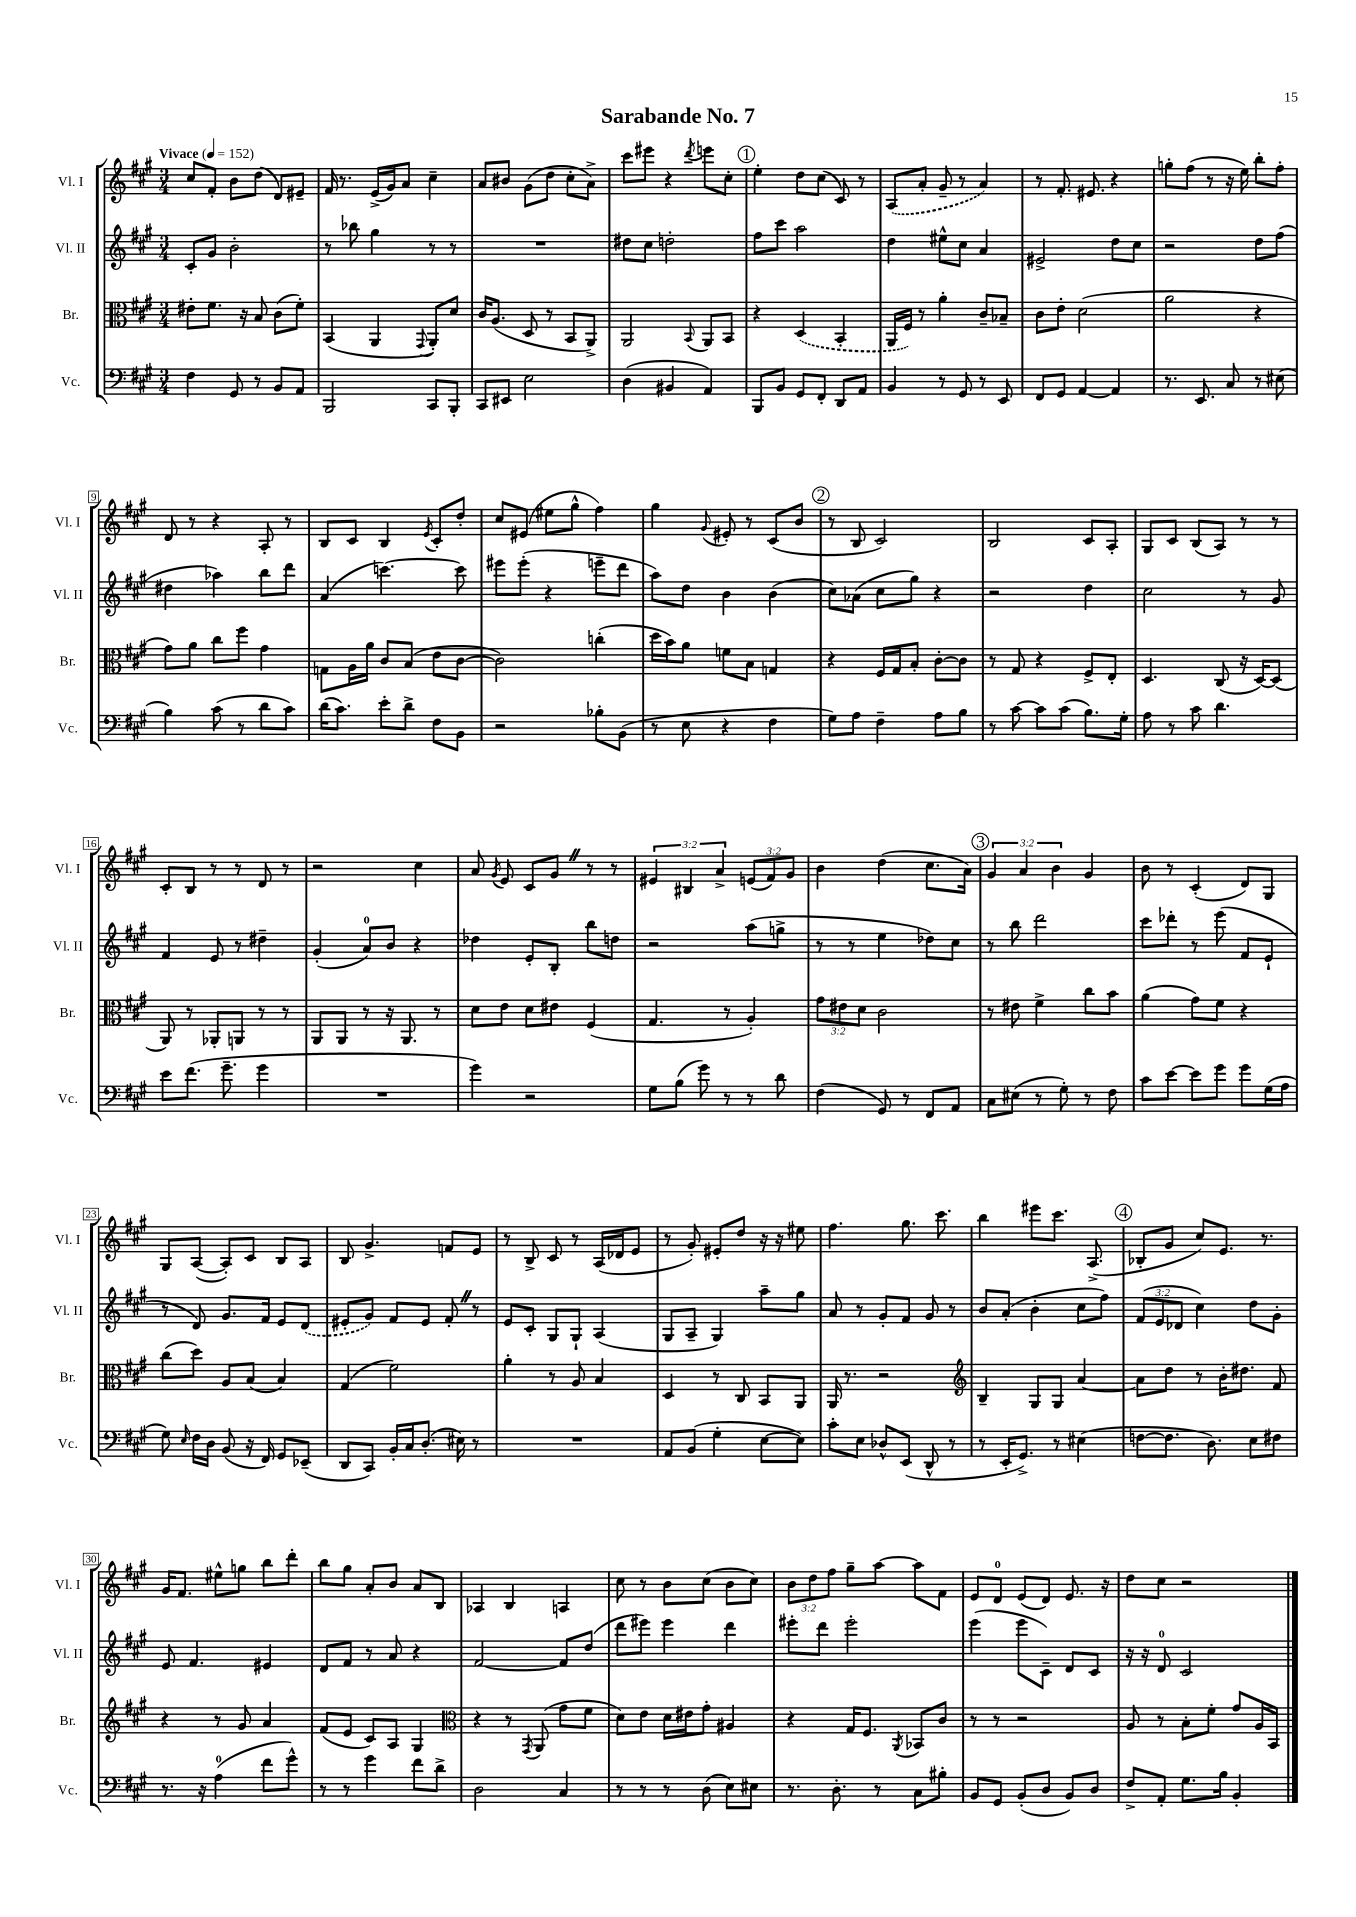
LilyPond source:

\header { title = "Sarabande No. 7" }
<<
\new StaffGroup <<
\new Staff = "s0" \with { instrumentName = "Vl. I" shortInstrumentName = "Vl. I" } {
    \clef treble \key a \major \numericTimeSignature \time 3/4 \override Staff.TupletNumber.text = #tuplet-number::calc-fraction-text \tempo "Vivace" 4 = 152
    \autoBeamOff cis''8[ fis'8]-. b'8[ d''8]( d'8[) eis'8]-- |
    fis'16 r8. e'16[->( gis'16) a'8] cis''4-- |
    a'8[ bis'8] gis'8[( d''8] cis''8[-. a'8]->) |
    cis'''8[ eis'''8] r4 \acciaccatura { d'''8 } e'''8[ cis''8]-. |
    \mark \markup { \circle "1" } e''4-. d''8[ cis''8]( cis'8) r8 |
    \once \slurDashed a8[( a'8]-. gis'8-- r8 a'4) |
    r8 fis'8.-. eis'8. r4 |
    g''8[-. fis''8]( r8 r16 e''16) b''8[-. fis''8]-. |
    d'8 r8 r4 a8-. r8 |
    b8[ cis'8] b4 \acciaccatura { e'8 } cis'8[-. d''8]-. |
    cis''8[ eis'8]( eis''8[ gis''8]-^ fis''4) |
    gis''4 \appoggiatura { gis'8 } eis'8-. r8 cis'8[( b'8] |
    \mark \markup { \circle "2" } r8 b8 cis'2) |
    b2 cis'8[ a8]-. |
    gis8[ cis'8] b8[( a8]) r8 r8 |
    cis'8[-. b8] r8 r8 d'8 r8 |
    r2 cis''4 |
    a'8 \acciaccatura { gis'8 } e'8 cis'8[ gis'8] \once \override BreathingSign.text = \markup { \musicglyph "scripts.caesura.straight" } \breathe r8 r8 |
    \tuplet 3/2 { eis'4 bis4 a'4-> } \tuplet 3/2 { e'8[( fis'8) gis'8] } |
    b'4 d''4( cis''8.[ a'16]) |
    \mark \markup { \circle "3" } \tuplet 3/2 { gis'4 a'4 b'4 } gis'4 |
    b'8 r8 cis'4-.( d'8[) gis8] |
    gis8[ a8]~( a8[-.) cis'8] b8[ a8] |
    b8 gis'4.-> f'8[ e'8] |
    r8 b8-> cis'8 r8 a16[( des'16 e'8] |
    r8 gis'8-.) eis'8[-. d''8] r16 r16 eis''8 |
    fis''4. gis''8. cis'''8. |
    b''4 eis'''8[ cis'''8.] a8.->( |
    \mark \markup { \circle "4" } bes8[-. gis'8] cis''8[) e'8.] r8. |
    gis'16[ fis'8.] eis''8[-^ g''8] b''8[ d'''8]-. |
    b''8[ gis''8] a'8[-. b'8] a'8[ b8] |
    aes4 b4 a4 |
    cis''8 r8 b'8[ cis''8]( b'8[ cis''8]) |
    \tuplet 3/2 { b'8[ d''8 fis''8] } gis''8[-- a''8]~ a''8[ fis'8] |
    e'8[ d'8]-0 e'8[( d'8]) e'8. r16 |
    d''8[ cis''8] r2 \bar "|." |
}
\new Staff = "s1" \with { instrumentName = "Vl. II" shortInstrumentName = "Vl. II" } {
    \clef treble \key a \major \numericTimeSignature \time 3/4 \override Staff.TupletNumber.text = #tuplet-number::calc-fraction-text
    \autoBeamOff cis'8[-. gis'8] b'2-. |
    r8 bes''8 gis''4 r8 r8 |
    R2. |
    dis''8[ cis''8] d''2-. |
    \mark \markup { \circle "1" } fis''8[ cis'''8] a''2 |
    d''4 eis''8[-^ cis''8] a'4 |
    eis'2-> d''8[ cis''8] |
    r2 d''8[ fis''8]( |
    dis''4 aes''4) b''8[ d'''8] |
    a'4( c'''4.~) c'''8 |
    eis'''8[ eis'''8]-.( r4 e'''8[-- d'''8] |
    a''8[) d''8] b'4 b'4( |
    \mark \markup { \circle "2" } cis''8[) aes'8]( cis''8[ gis''8]) r4 |
    r2 d''4 |
    cis''2 r8 gis'8 |
    fis'4 e'8 r8 dis''4-- |
    gis'4-.( a'8[-0) b'8] r4 |
    des''4 e'8[-. b8]-. b''8[ d''8] |
    r2 a''8[( g''8]-> |
    r8 r8 e''4 des''8[) cis''8] |
    \mark \markup { \circle "3" } r8 b''8 d'''2 |
    cis'''8[ des'''8]-. r8 e'''8( fis'8[ e'8]-! |
    r8 d'8) gis'8.[ fis'16] e'8[ \once \slurDashed d'8]( |
    eis'8[-. gis'8]) fis'8[ eis'8] fis'8-. \once \override BreathingSign.text = \markup { \musicglyph "scripts.caesura.straight" } \breathe r8 |
    e'8[ cis'8]-. gis8[ gis8]-! a4( |
    gis8[ a8]-- gis4) a''8[-- gis''8] |
    a'8 r8 gis'8[-. fis'8] gis'8 r8 |
    b'8[ a'8]-.( b'4-. cis''8[ fis''8]) |
    \mark \markup { \circle "4" } \tuplet 3/2 { fis'8[( e'8 des'8] } cis''4) d''8[ gis'8]-. |
    e'8 fis'4. eis'4 |
    d'8[ fis'8] r8 a'8 r4 |
    fis'2~ fis'8[ d''8]( |
    d'''8[ eis'''8]) eis'''4 d'''4 |
    eis'''8[-. d'''8] eis'''2-. |
    e'''4( e'''8[ cis'8]--) d'8[ cis'8] |
    r16 r16 d'8-0 cis'2 \bar "|." |
}
\new Staff = "s2" \with { instrumentName = "Br." shortInstrumentName = "Br." } {
    \clef alto \key a \major \numericTimeSignature \time 3/4 \override Staff.TupletNumber.text = #tuplet-number::calc-fraction-text
    \autoBeamOff eis'8[-. fis'8.] r16 b8 cis'8[( fis'8]-.) |
    b,4( a,4 \appoggiatura { gis,8 } a,8[-.) d'8] |
    cis'16[ a8.]( d8 r8 b,8[ a,8]->) |
    a,2 \appoggiatura { b,8 } a,8[ b,8] |
    \mark \markup { \circle "1" } r4 \once \slurDashed d4( b,4-. |
    a,16[ fis16]) r8 a'4-. cis'8[-- bes8]-- |
    cis'8[ e'8]-. d'2( |
    a'2 r4 |
    gis'8[) a'8] cis''8[ fis''8] gis'4 |
    g8[ a16 a'16] cis'8[ b8]( e'8[ cis'8]~ |
    cis'2) c''4-.( |
    d''16[ b'16) a'8] f'8[ b8] g4 |
    \mark \markup { \circle "2" } r4 fis16[ gis16 b8]-. cis'8[~-. cis'8] |
    r8 gis8 r4 fis8[-> e8]-. |
    d4. cis8( r16 d16[~) d8]( |
    a,8) r8 aes,8[-. a,8] r8 r8 |
    a,8[ a,8] r8 r16 a,8. r8 |
    d'8[ e'8] d'8[ eis'8] fis4( |
    gis4. r8 a4-.) |
    \tuplet 3/2 { gis'8[ eis'8 d'8] } cis'2 |
    \mark \markup { \circle "3" } r8 eis'8 fis'4-> cis''8[ b'8] |
    a'4( gis'8[) fis'8] r4 |
    cis''8[( d''8]) a8[ b8]( b4) |
    gis4( fis'2) |
    a'4-. r8 a8 b4 |
    d4 r8 cis8 b,8[ a,8] |
    a,16 r8. r2 |
    \clef treble b4-- gis8[ gis8] a'4~ |
    \mark \markup { \circle "4" } a'8[ d''8] r8 b'16[-. dis''8.] fis'8 |
    r4 r8 gis'8 a'4 |
    fis'8[( e'8] cis'8[) a8] gis4 |
    \clef alto r4 r8 \acciaccatura { gis,8 } a,8( gis'8[ fis'8] |
    d'8[) e'8] d'16[ eis'16 gis'8]-. ais4 |
    r4 gis16[ fis8.] \acciaccatura { a,8 } bes,8[ cis'8] |
    r8 r8 r2 |
    a8 r8 b8[-. fis'8]-. gis'8[ a16 b,16] \bar "|." |
}
\new Staff = "s3" \with { instrumentName = "Vc." shortInstrumentName = "Vc." } {
    \clef bass \key a \major \numericTimeSignature \time 3/4
    \autoBeamOff fis4 gis,8 r8 b,8[ a,8] |
    b,,2 cis,8[ b,,8]-. |
    cis,8[ eis,8] e2 |
    d4( bis,4 a,4) |
    \mark \markup { \circle "1" } b,,8[ b,8] gis,8[ fis,8]-. d,8[ a,8] |
    b,4 r8 gis,8 r8 e,8 |
    fis,8[ gis,8] a,4~ a,4 |
    r8. e,8. cis8 r8 eis8( |
    b4) cis'8( r8 d'8[ cis'8]) |
    d'16[( cis'8.]) e'8[-. d'8]-> fis8[ b,8] |
    r2 bes8[-. b,8]( |
    r8 e8 r4 fis4 |
    \mark \markup { \circle "2" } gis8[) a8] fis4-- a8[ b8] |
    r8 cis'8~ cis'8[ cis'8]( b8.[) gis16]-. |
    a8 r8 cis'8 d'4. |
    e'8[ fis'8.]( gis'8.-- gis'4 |
    R2. |
    gis'4) r2 |
    gis8[ b8]( gis'8) r8 r8 d'8 |
    fis4( gis,8) r8 fis,8[ a,8] |
    \mark \markup { \circle "3" } cis8[ eis8]( r8 gis8-.) r8 fis8 |
    cis'8[ e'8]~ e'8[ gis'8] gis'8[ gis16( a16] |
    gis8) \grace { e16 } fis16[ d16] b,8( r16 fis,16) gis,8[ ees,8]--( |
    d,8[ cis,8]) b,16[-. cis16 d8.]-.( eis16) r8 |
    R2. |
    a,8[ b,8]( gis4-. e8[~ e8]) |
    cis'8[-. e8] des8[-^ e,8]( d,8-^ r8 |
    r8 e,16[-. gis,8.]->) r8 eis4( |
    \mark \markup { \circle "4" } f8[~ f8.] d8.) e8[ fis8] |
    r8. r16 a4-0( fis'8[ gis'8]-^) |
    r8 r8 gis'4 fis'8[ d'8]-> |
    d2 cis4 |
    r8 r8 r8 d8( e8[) eis8] |
    r8. d8.-. r8 cis8[ bis8]-. |
    b,8[ gis,8] b,8[-.( d8] b,8[) d8] |
    fis8[-> a,8]-. gis8.[ b16] b,4-. \bar "|." |
}
>>
>>
\layout { \context { \Score \override BarNumber.stencil = #(make-stencil-boxer 0.1 0.3 ly:text-interface::print) } }
